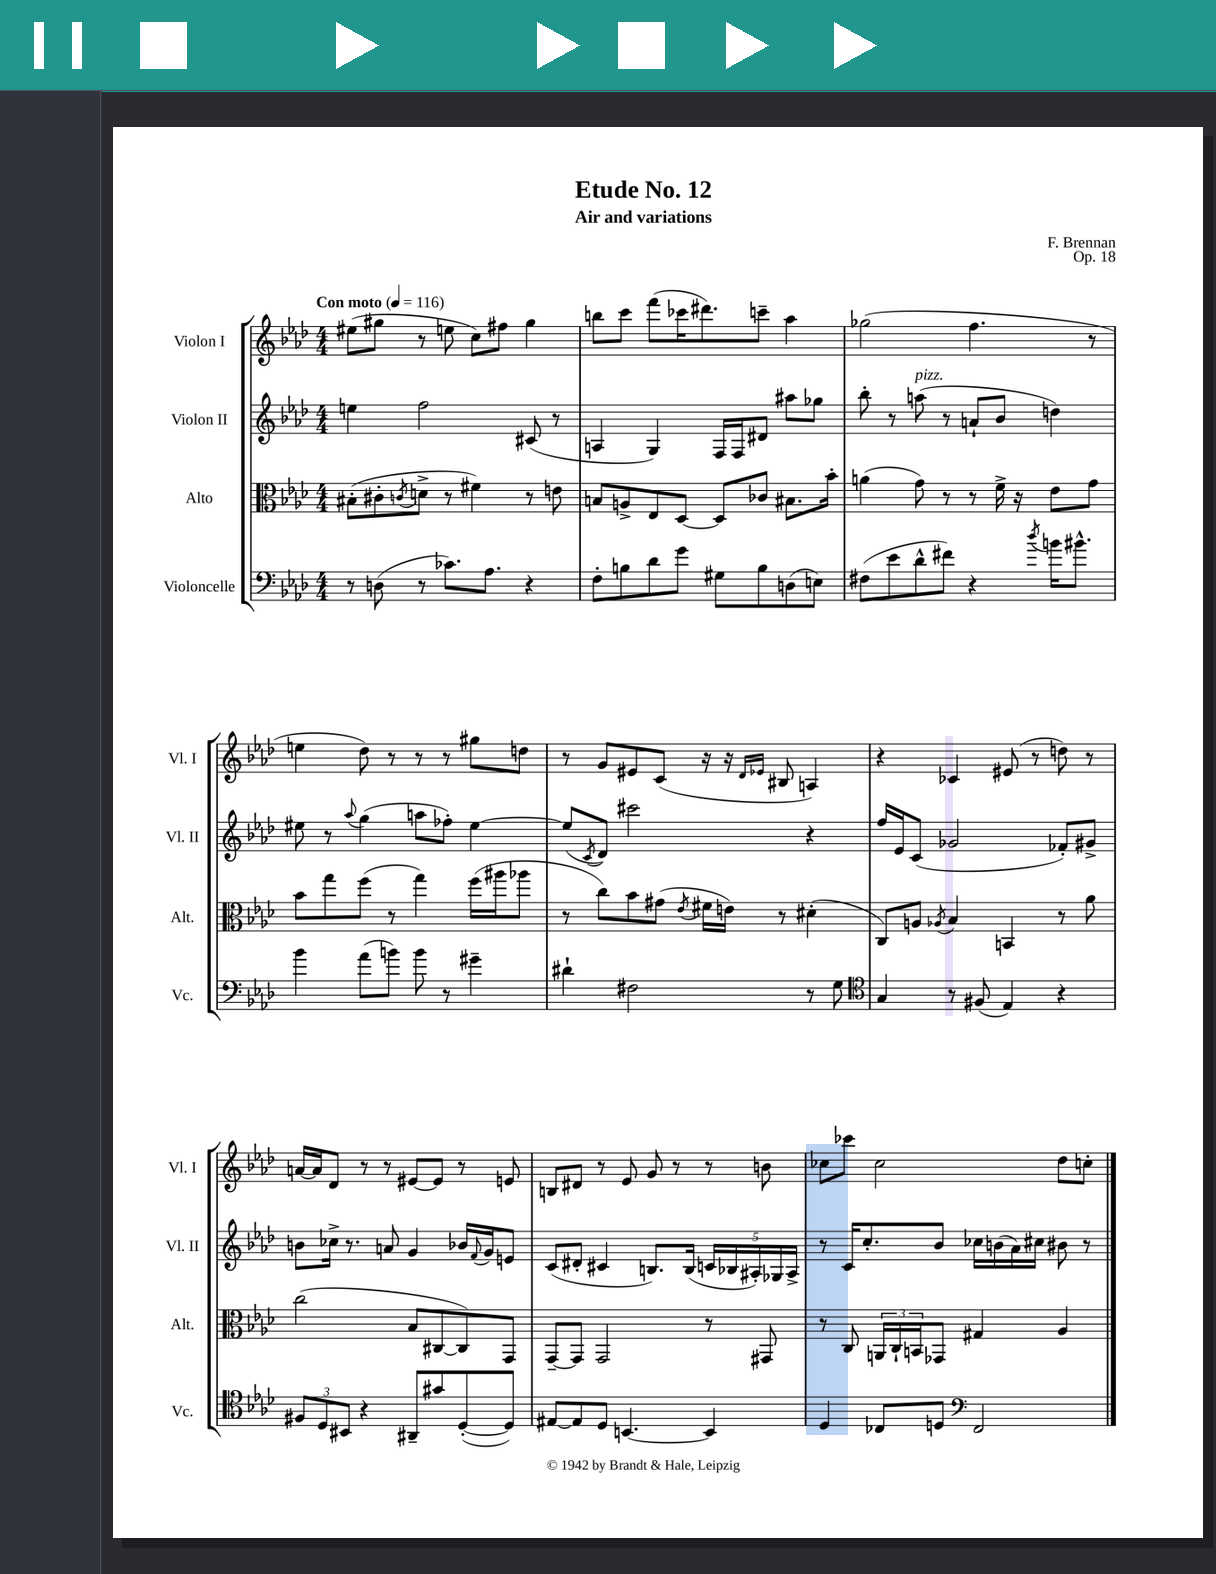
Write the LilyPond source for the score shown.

\header { title = "Etude No. 12" composer = "F. Brennan" subtitle = "Air and variations" opus = "Op. 18" }
<<
\new StaffGroup <<
\new Staff = "s0" \with { instrumentName = "Violon I" shortInstrumentName = "Vl. I" } {
    \clef treble \key aes \major \numericTimeSignature \time 4/4 \tempo "Con moto" 4 = 116
    eis''8( gis''8 r8 e''8 c''8) fis''8 gis''4 |
    b''8 c'''8 f'''8( ces'''16 dis'''8.) c'''8-- aes''4 |
    ges''2( f''4. r8 |
    e''4 des''8) r8 r8 r8 gis''8 d''8 |
    r8 g'8 eis'8 c'8( r16 r16 \grace { des'16 ees'16 } bis8 a4) |
    r4 ces'4 eis'8( r8 d''8) r8 |
    a'16~ a'16 des'8 r8 r8 eis'8~ eis'8 r8 e'8 |
    b8 dis'8 r8 ees'8 g'8 r8 r8 b'8 |
    ces''8 ces'''8 ces''2 des''8 c''8-. \bar "|." |
}
\new Staff = "s1" \with { instrumentName = "Violon II" shortInstrumentName = "Vl. II" } {
    \clef treble \key aes \major \numericTimeSignature \time 4/4
    e''4 f''2 cis'8( r8 |
    a4 g4) f16 f16 dis'8 ais''8 ges''8 |
    bes''8-. r8 a''8^\markup { \italic "pizz." }( r8 a'8-! bes'8 d''4) |
    eis''8 r8 \appoggiatura { aes''8 } g''4( a''8 fes''8-.) eis''4~ |
    eis''8( \acciaccatura { c'8 } des'8) cis'''2 r4 |
    f''16 ees'16 c'8( ges'2 fes'8-.) gis'8-> |
    b'8 ces''16-> r8. a'8 g'4 bes'16 \appoggiatura { f'8 } g'16 e'8 |
    c'8( dis'8-. cis'4 b8.) b16( \tuplet 5/4 { c'16 bes16 ais16-.) ges16 ais16-> } |
    r8 c'16 c''8.-. bes'8 ces''16 b'16( aes'16) cis''16 bis'8 r8 \bar "|." |
}
\new Staff = "s2" \with { instrumentName = "Alto" shortInstrumentName = "Alt." } {
    \clef alto \key aes \major \numericTimeSignature \time 4/4
    bis8-.( cis'8-. \acciaccatura { c'8 } d'8-> r8 fis'4) r8 e'8 |
    b8 a8-> ees8 des8~ des8 ces'8 bis8. bes'16-. |
    a'4( g'8) r8 r8 f'16-> r16 ees'8 g'8 |
    bes'8 g''8 f''8( r8 g''4) f''16( ais''16 aes''8 |
    r8 c''8) bes'8 gis'8( \acciaccatura { ees'8 } fis'16 e'16) r8 dis'4-.( |
    c8) a8 \acciaccatura { aes8 } bes4 b,4 r8 aes'8 |
    c''2( bes8 cis8~ cis8) g,8 |
    g,8~-- g,8 g,2 r8 gis,8 |
    r8 c8 \tuplet 3/2 { a,16 c16-! b,16 } ges,8 gis4 aes4 \bar "|." |
}
\new Staff = "s3" \with { instrumentName = "Violoncelle" shortInstrumentName = "Vc." } {
    \clef bass \key aes \major \numericTimeSignature \time 4/4
    r8 d8( r8 ces'8.) aes8. r4 |
    f8-. b8 des'8 g'8 gis8 b8 d8( e8) |
    fis8( ees'8 des'8-^ fis'8) r4 \acciaccatura { des''8 } b'16 bis'8.-^ |
    bes'4 aes'8( b'8) b'8 r8 gis'4-- |
    dis'4-! fis2 r8 g8 |
    \clef tenor g4 r8 fis8( ees4) r4 |
    \tuplet 3/2 { fis8 des8 bis,8 } r4 ais,8-- gis'8 des8~-.( des8) |
    eis8~ eis8 des8 b,4.~ b,4 |
    des4 ces8 d8 \clef bass f,2 \bar "|." |
}
>>
>>
\layout { \context { \Score \remove "Bar_number_engraver" } }
